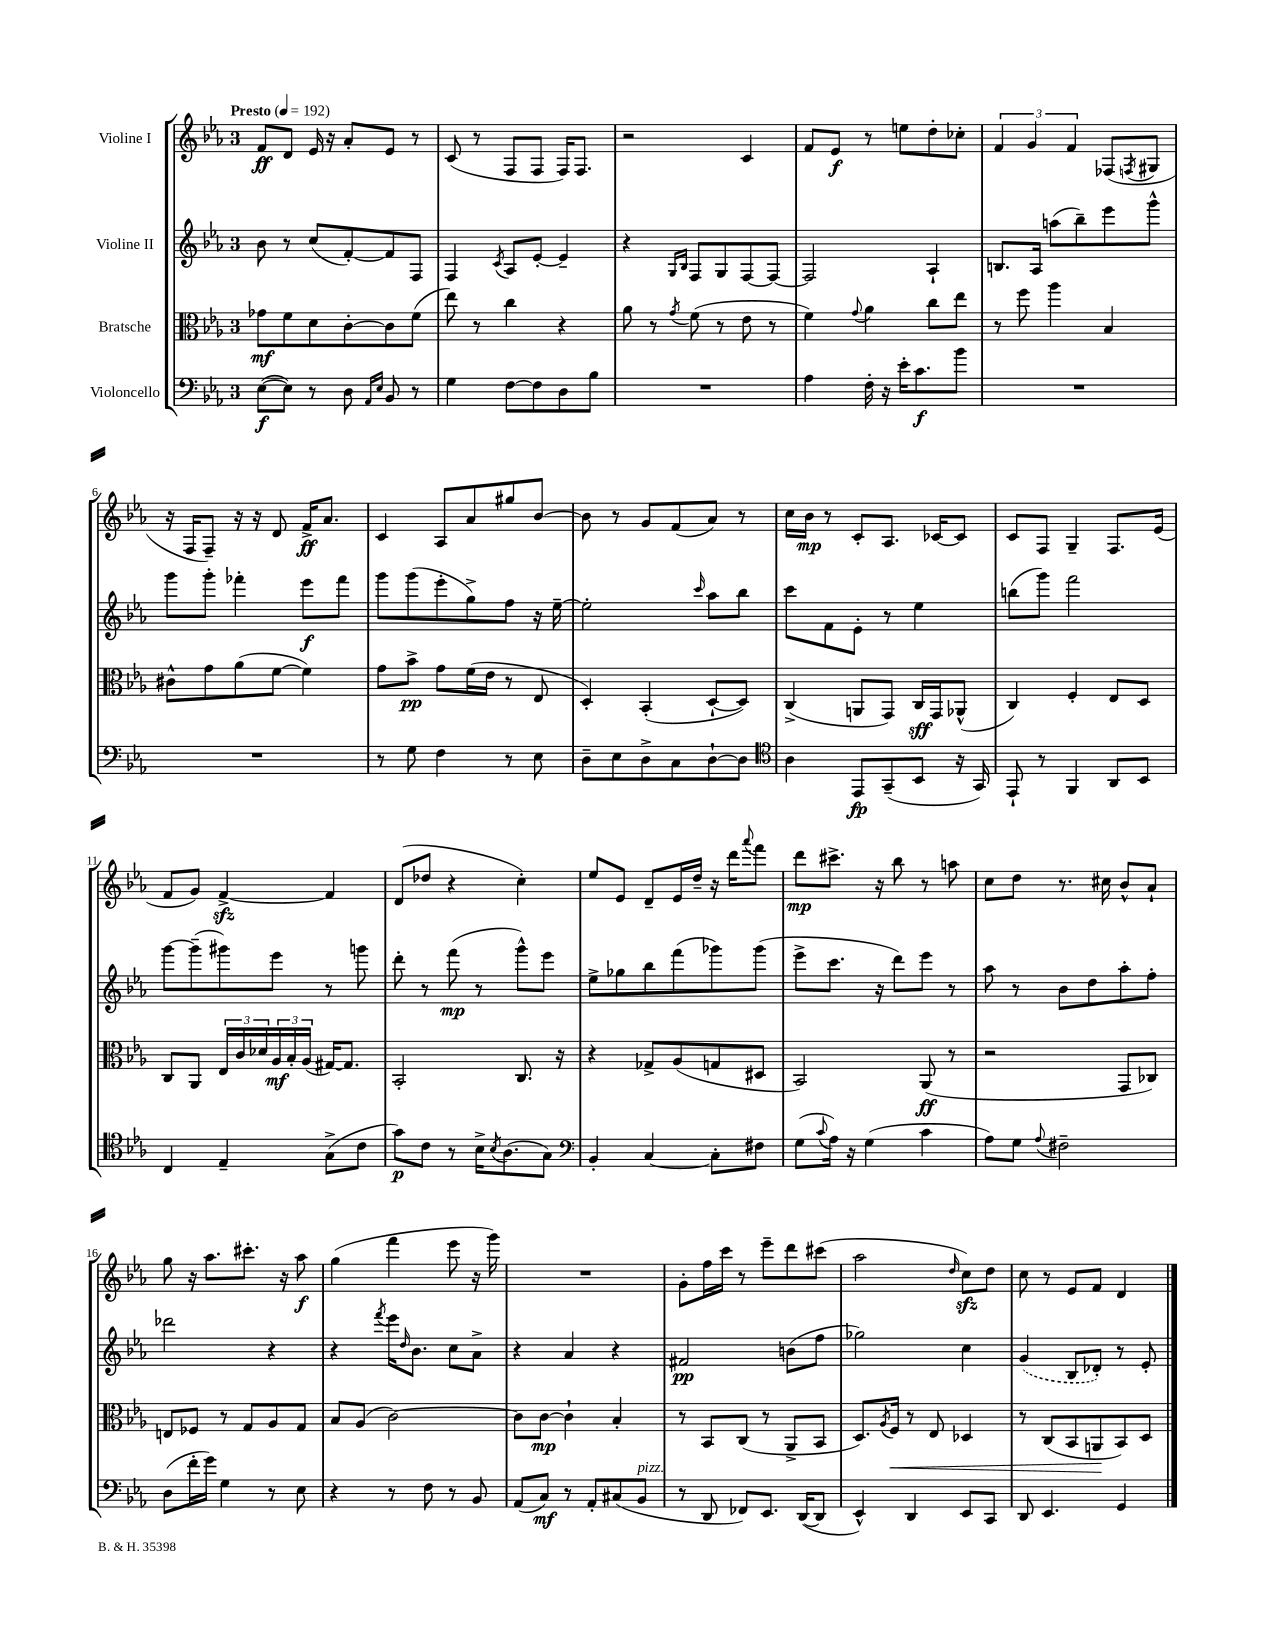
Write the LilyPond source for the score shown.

<<
\new StaffGroup <<
\new Staff = "s0" \with { instrumentName = "Violine I" } {
    \clef treble \key ees \major \once \override Staff.TimeSignature.style = #'single-digit \time 3/4 \tempo "Presto" 4 = 192
    f'8\ff d'8 ees'16 r16 aes'8-. ees'8 r8 |
    c'8( r8 f8 f8 f16) f8. |
    r2 c'4 |
    f'8 ees'8\f r8 e''8 d''8-. ces''8-. |
    \tuplet 3/2 { f'4 g'4 f'4 } fes8( \acciaccatura { f8 } gis8 |
    r16 f16 f8--) r16 r16 d'8 f'16->\ff aes'8. |
    c'4 aes8 aes'8 gis''8 bes'8~ |
    bes'8 r8 g'8 f'8( aes'8) r8 |
    c''16 bes'16\mp r8 c'8-. aes8. ces'16~ ces'8 |
    c'8 f8 g4-- f8. ees'16( |
    f'8 g'8) f'4~->\sfz f'4 |
    d'8( des''8 r4 c''4-.) |
    ees''8 ees'8 d'8-- ees'16 d''16-- r16 d'''16 \appoggiatura { aes'''8 } f'''8 |
    d'''8\mp cis'''8.-> r16 bes''8 r8 a''8 |
    c''8 d''8 r8. cis''16 bes'8-^ aes'8-! |
    g''8 r16 aes''8. cis'''8.-. r16 aes''8\f |
    g''4( f'''4 ees'''8 r16 g'''16) |
    R2. |
    g'8-. f''16 c'''16 r8 ees'''8-- d'''8 cis'''8( |
    aes''2 \grace { d''16 } c''8\sfz) d''8 |
    c''8 r8 ees'8 f'8 d'4 \bar "|." |
}
\new Staff = "s1" \with { instrumentName = "Violine II" } {
    \clef treble \key ees \major \once \override Staff.TimeSignature.style = #'single-digit \time 3/4
    bes'8 r8 c''8( f'8~-.) f'8 f8 |
    f4 \acciaccatura { c'8 } aes8 ees'8~-. ees'4-- |
    r4 \grace { g16 bes16 } f8 g8 f8~ f8~ |
    f2 aes4-! |
    b8. aes16 a''8( bes''8--) ees'''8 g'''8-^ |
    g'''8 g'''8-. fes'''4-. ees'''8\f fes'''8 |
    g'''8 g'''8( ees'''8-. g''8->) f''8 r16 ees''16~-- |
    ees''2-. \grace { c'''16 } aes''8 bes''8 |
    c'''8 f'8 ees'8-. r8 ees''4 |
    b''8( g'''8) f'''2 |
    g'''8~ g'''8--( gis'''8) ees'''8 r8 g'''8 |
    d'''8-. r8 f'''8\mp( r8 g'''8-^) ees'''8 |
    ees''8-> ges''8 bes''8 f'''8( ges'''8) ges'''8( |
    ees'''8-> c'''8. r16 d'''8) ees'''8 r8 |
    aes''8 r8 bes'8 d''8 aes''8-. f''8-. |
    des'''2 r4 |
    r4 \acciaccatura { f'''8 } ees'''16 \grace { d''16 } bes'8. c''8 aes'8-> |
    r4 aes'4 r4 |
    fis'2\pp b'8( f''8 |
    ges''2) c''4 |
    \once \slurDashed g'4( bes8 des'8-.) r8 ees'8-. \bar "|." |
}
\new Staff = "s2" \with { instrumentName = "Bratsche" } {
    \clef alto \key ees \major \once \override Staff.TimeSignature.style = #'single-digit \time 3/4
    ges'8\mf f'8 d'8 c'8~-. c'8 f'8( |
    ees''8) r8 c''4 r4 |
    aes'8 r8 \acciaccatura { g'8 } f'8( r8 ees'8 r8 |
    f'4) \appoggiatura { g'8 } aes'4 c''8 ees''8 |
    r8 f''8 aes''4 bes4 |
    cis'8-^ g'8 aes'8( f'8~ f'4) |
    g'8 bes'8->\pp g'8 f'16( ees'16 r8 ees8 |
    d4-.) bes,4-.( d8~-! d8) |
    c4->( a,8 g,8) c16\sff g,16 aes,8-^( |
    c4) f4-. ees8 d8 |
    c8 aes,8 \tuplet 3/2 { ees16 c'16 des'16 } \tuplet 3/2 { aes16\mf bes16-. aes16( } gis16~) gis8. |
    bes,2-. c8. r16 |
    r4 ges8-> aes8( g8 dis8 |
    bes,2) aes,8\ff( r8 |
    r2 g,8 ces8) |
    e8 fes8 r8 g8 aes8 g8 |
    bes8 aes8( c'2~) |
    c'8 c'8~\mp c'4-! bes4-. |
    r8 bes,8 c8( r8 aes,8-> bes,8 |
    d8.) \acciaccatura { aes8 } f16\< r8 ees8 des4 |
    r8 c8( bes,8 a,8\! bes,8) d8 \bar "|." |
}
\new Staff = "s3" \with { instrumentName = "Violoncello" } {
    \clef bass \key ees \major \once \override Staff.TimeSignature.style = #'single-digit \time 3/4
    ees8~\f( ees8) r8 d8 \grace { aes,16 ees16 } bes,8 r8 |
    g4 f8~ f8 d8 bes8 |
    R2. |
    aes4 f16-. r16 ees'16-. c'8.\f bes'8 |
    R2. |
    R2. |
    r8 g8 f4 r8 ees8 |
    d8-- ees8 d8-> c8 d8~-! d8 |
    \clef tenor aes4 ees,8\fp g,8--( bes,8 r16 g,16) |
    ees,8-! r8 f,4 aes,8 bes,8 |
    c4 ees4-- g8->( c'8 |
    g'8\p) c'8 r8 bes16-> \acciaccatura { bes8 } aes8.( g8) |
    \clef bass bes,4-. c4~ c8-. fis8 |
    g8( \appoggiatura { c'8 } aes16) r16 g4( c'4 |
    aes8) g8 \appoggiatura { aes8 } fis2-- |
    d8( f'16-. g'16) g4 r8 ees8 |
    r4 r8 f8 r8 bes,8 |
    aes,8( c8\mf) r8 aes,8-. cis8( bes,8^\markup { \italic "pizz." } |
    r8 d,8 fes,8) ees,8. d,16~( d,8 |
    ees,4-^) d,4 ees,8 c,8 |
    d,8 ees,4. g,4 \bar "|." |
}
>>
>>
